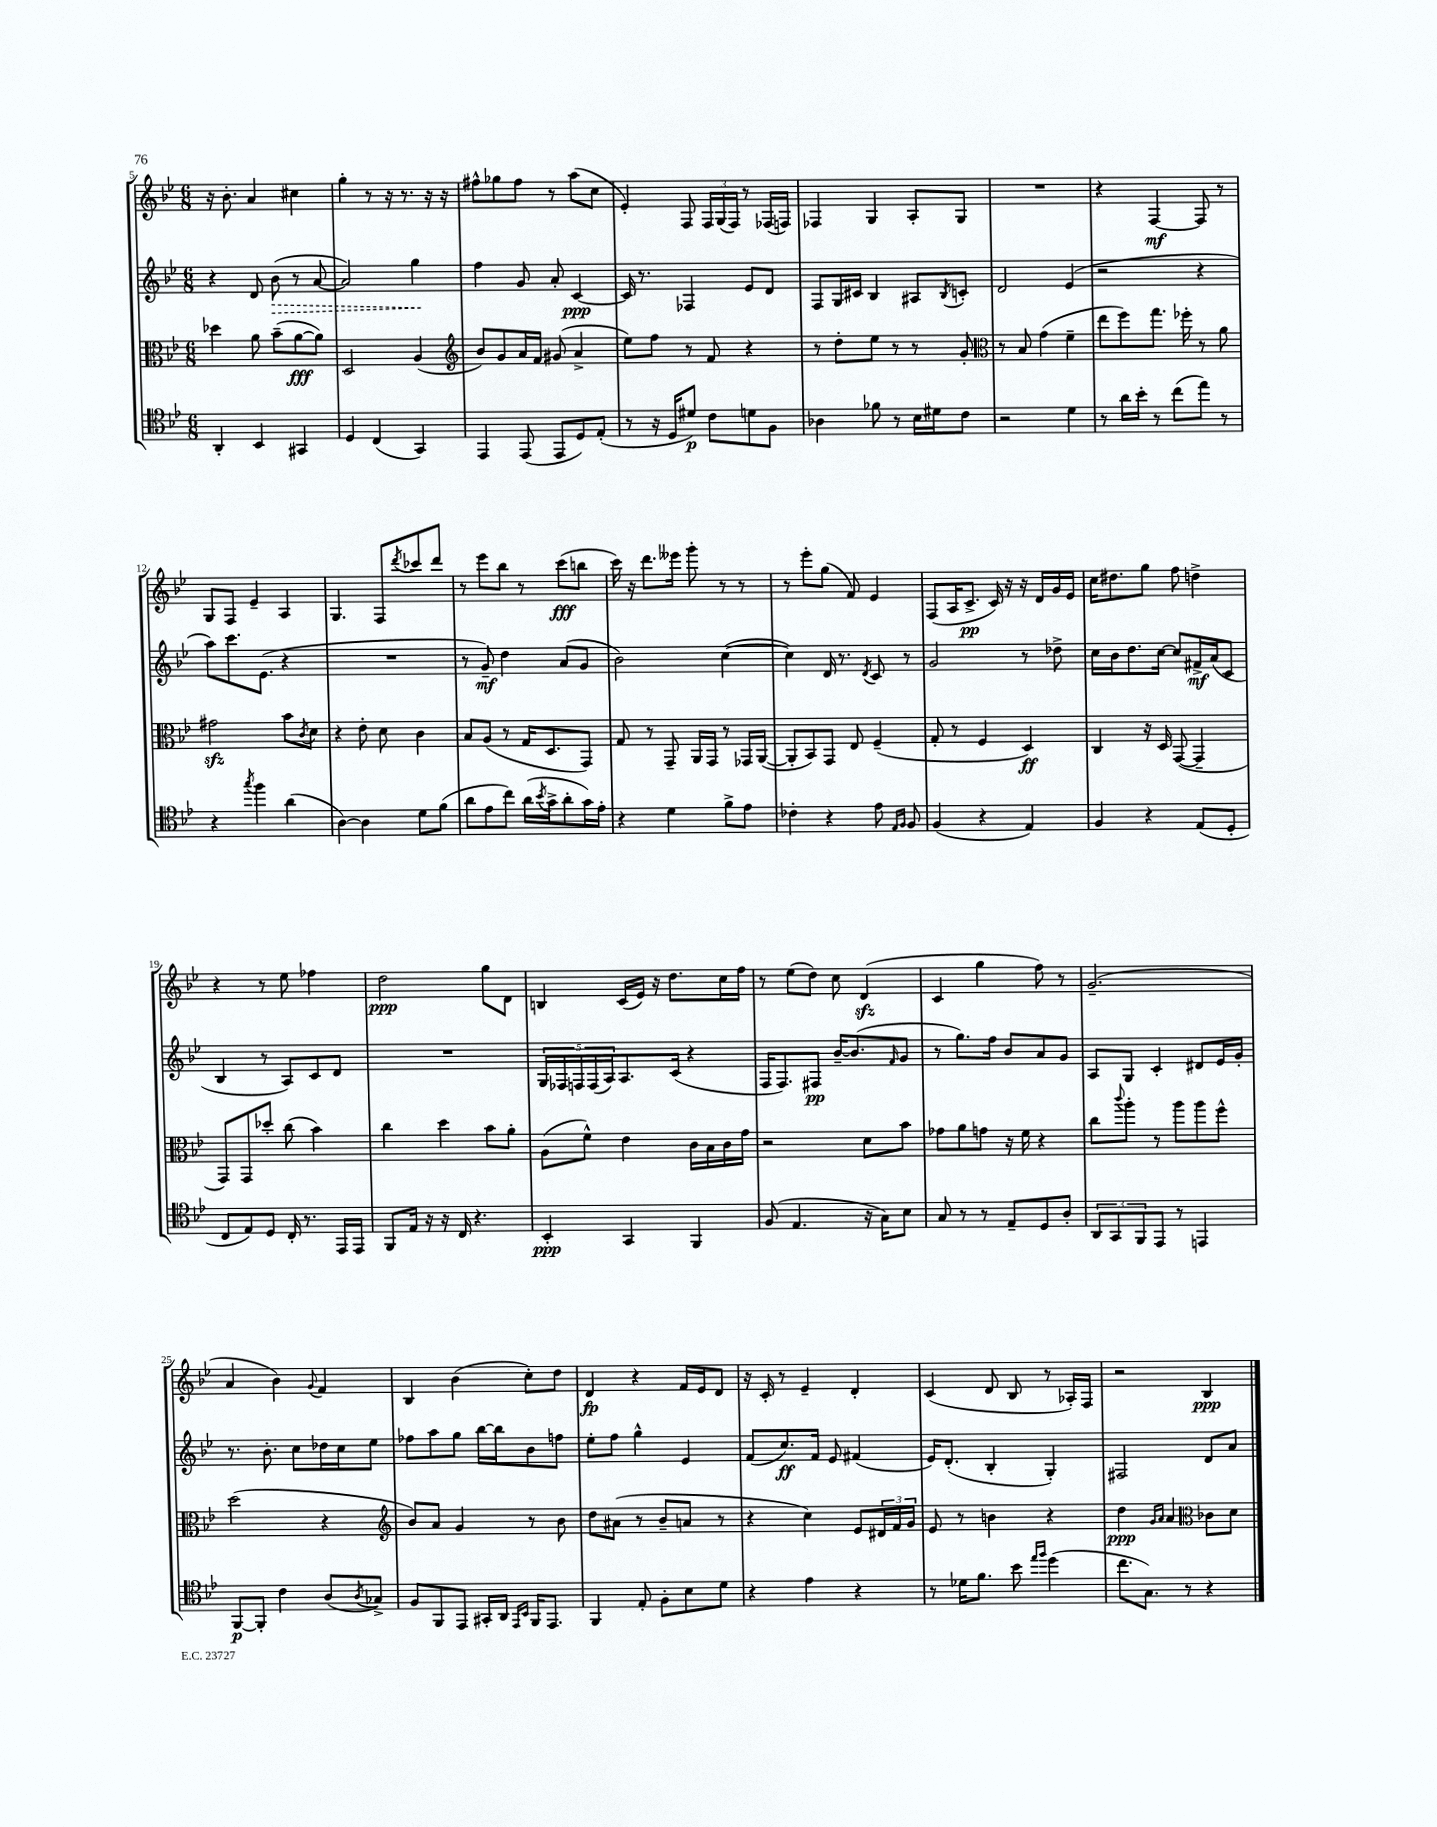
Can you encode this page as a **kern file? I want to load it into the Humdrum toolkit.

**kern	**kern	**kern	**kern
*staff4	*staff3	*staff2	*staff1
*clefC4	*clefC3	*clefG2	*clefG2
*k[b-e-]	*k[b-e-]	*k[b-e-]	*k[b-e-]
*M6/8	*M6/8	*M6/8	*M6/8
4AA'	4dd-	4r	16r
.	.	.	8.b-'
4BB-	8a	8d	4a
.	(8b-~	(8b-	.
4GG#	[8a	8r	4cc#
.	8a])	[8a	.
=	=	=	=
4D	2D	2a])	4gg'
(4C	.	.	8r
.	.	.	16r
.	.	.	8.r
4GG)	(4A	4gg	.
.	.	.	16r
.	.	.	16r
=	=	=	=
*	*clefG2	*	*
4EE-	8b-)	4ff	8ff#^^
.	8g	.	8gg-
(8EE-	16a	8g	8ff#
.	16f	.	.
8EE-	(8g#	8a'	8r
8D)	4a^	[4c	(8aa
(8E-'	.	.	8cc
=	=	=	=
8r	8ee-)	16c]	4e-')
.	.	8.r	.
16r	8ff	.	.
16D	.	.	.
8d#)	8r	4F-	8F
8c	8f	.	24F
.	.	.	(24G
.	.	.	24F)
8d	4r	8e-	8r
8F	.	8d	(16F-
.	.	.	16F)
=	=	=	=
4A-	8r	8F	4F-
.	8dd'	16G	.
.	.	16c#	.
8f-	8ee-	4B-	4G
8r	8r	.	.
16B-	8r	8A#	8A'
16d#	.	.	.
.	.	8qB-	.
8c	8g'	8c'	8G
=	=	=	=
*	*clefC3	*	*
2r	8r	2d	2.r
.	8B-	.	.
.	(4g	.	.
4d	4f~	(4e-	.
=	=	=	=
8r	8ee-	2r	4r
16a	8ff)	.	.
16b-'	.	.	.
8r	8.gg	.	[4F
(8cc	.	.	.
.	16ff-'	.	.
8ee-)	8r	4r	8F]
8r	8a	.	8r
=	=	=	=
4r	2g#	8aa)	8G
.	.	8.ccc	8F
8qgg	.	.	.
4ff	.	.	4e-~
.	.	(8.e-	.
(4a	8b-	4r	4A
.	8qc	.	.
.	8d	.	.
=	=	=	=
[4A)	4r	2.r	4.G
4A]	8e-'	.	.
.	8d	.	8F
.	.	.	8qddd
8d	4c	.	8ccc-
(8f	.	.	8ddd
=	=	=	=
8a	8B-	8r	8r
8e-	(8A	8g~)	8eee-
8cc)	8r	4dd	8bb-
(16a	16G	.	8r
8qb-	.	.	.
16g^	8.D	.	.
8a'	.	(8a	(8ccc
16g)	8GG)	8g	8bb
16e-'	.	.	.
=	=	=	=
4r	8G	2b-)	16ccc)
.	.	.	16r
.	8r	.	8.ddd
4d	8GG~	.	.
.	.	.	16eee--
.	16AA	.	8ggg'
.	16GG	.	.
8f^	8r	([4cc	8r
8e-	16GG-	.	8r
.	([16AA	.	.
=	=	=	=
4c-'	8AA']	4cc])	8r
.	8BB-)	.	8eee-'
4r	8GG	16d	(8gg
.	.	8.r	.
.	8E-	.	8f)
.	.	8qd	.
8e-	(4F~	8c	4e-
16qqE-	.	.	.
16qqF	.	.	.
8F	.	8r	.
=	=	=	=
(4F	8G'	2g	(8F
.	8r	.	16A
.	.	.	8.c^
4r	4F	.	.
.	.	.	16c)
.	.	.	16r
4E-)	4D)	8r	16r
.	.	.	16d
.	.	8dd-^	16g
.	.	.	16e-
=	=	=	=
4F	4C	16cc	16cc
.	.	16b-	8.dd#
.	.	8.dd	.
4r	16r	.	8gg
.	16D	[16cc	.
.	([8GG	8cc]	8ff
(8E-	4GG~]	16f#^	4dd^
.	.	(16a	.
8D'	.	8c	.
=	=	=	=
8C	8GG)	4B-	4r
8E-)	8GG	.	.
8D	8dd-'	8r	8r
16C'	(8cc	8A)	8ee-
8.r	.	.	.
.	4b-)	8c	4ff-
16EE-	.	8d	.
16EE-	.	.	.
=	=	=	=
8FF	4cc	2.r	2dd
16E-	.	.	.
16r	.	.	.
16r	4dd	.	.
16C	.	.	.
4.r	.	.	.
.	8b-	.	8gg
.	8a'	.	8d
=	=	=	=
4BB-'	(8A	20G	4B
.	.	20F-	.
.	.	20F	.
.	8f^^)	.	.
.	.	(20F	.
.	.	20A)	.
4GG	4e-	8.A	(16c
.	.	.	16e-)
.	.	.	16r
.	.	(16c	8.dd
4FF	16c	4r	.
.	16B-	.	.
.	16c	.	16cc
.	16g	.	16ff
=	=	=	=
(8F	2r	16F	8r
.	.	8.F)	.
4.E-	.	.	(8ee-
.	.	8F#	8dd)
.	.	[16b-~	8cc
.	.	(8.b-]	.
16r	8d	.	(4d
16G)	.	.	.
.	.	16qqf	.
8B-	8b-	8g	.
=	=	=	=
8G	8g-	8r	4c
8r	8a	8.gg)	.
8r	8g	.	4gg
.	.	16ff	.
8E-~	16r	8b-	.
.	16f	.	.
8D	4r	8a	8ff)
8A'	.	8g	8r
=	=	=	=
12AA	8cc	8A	(2.g~
12GG	.	.	.
.	8qqccc	.	.
.	8aa'	8G	.
12FF	.	.	.
8EE-	8r	4c'	.
8r	8aa	.	.
4EE	8aa	8d#	.
.	8ff^^	16e-	.
.	.	16g'	.
=	=	=	=
[8FF	(2dd	8.r	4a
8FF']	.	.	.
.	.	8.b-'	.
4c	.	.	4b-)
.	.	8cc	.
.	.	.	8qqg
(8A	4r	16dd-	4f
.	.	16cc	.
8qA	.	.	.
8G-^)	.	8ee-	.
=	=	=	=
*	*clefG2	*	*
8F	8b-)	8ff-	4B-
8FF	8a	8aa	.
8EE-	4g	8gg	(4b-
16GG#'	.	[16bb-	.
16AA	.	16bb-]	.
16qqEE-	.	.	.
16qqBB-	.	.	.
16FF	8r	8b-	8cc')
8.EE-	.	.	.
.	8b-	8ff	8dd
=	=	=	=
4FF	8dd	8ee-'	4d
.	(8a#	8ff	.
8E-'	8r	4gg^^	4r
8F'	8b-~	.	.
8B-	8a	4e-	16f
.	.	.	16e-
8d	8r	.	8d
=	=	=	=
4r	4r	(8f	16r
.	.	.	16c'
.	.	8.cc)	8r
4e-	4cc)	.	4e-~
.	.	16f	.
.	.	8e-	.
4r	8e-	(4f#	4d'
.	24d#	.	.
.	24f	.	.
.	24g	.	.
=	=	=	=
8r	8e-	16e-)	(4c
.	.	(8.d'	.
16d-	8r	.	.
8.f	.	.	.
.	4b	4B-'	8d
8b-	.	.	8B-
16qqee-	.	.	.
16qqff	.	.	.
(4dd	4r	4G')	8r
.	.	.	16A-')
.	.	.	16F
=	=	=	=
8.cc	4dd	2F#	2r
8.G)	.	.	.
.	16qqg	.	.
.	16qqa	.	.
.	4a	.	.
8r	.	.	.
*	*clefC3	*	*
4r	8c-	8d	4B-
.	8d	8a	.
==	==	==	==
*-	*-	*-	*-
